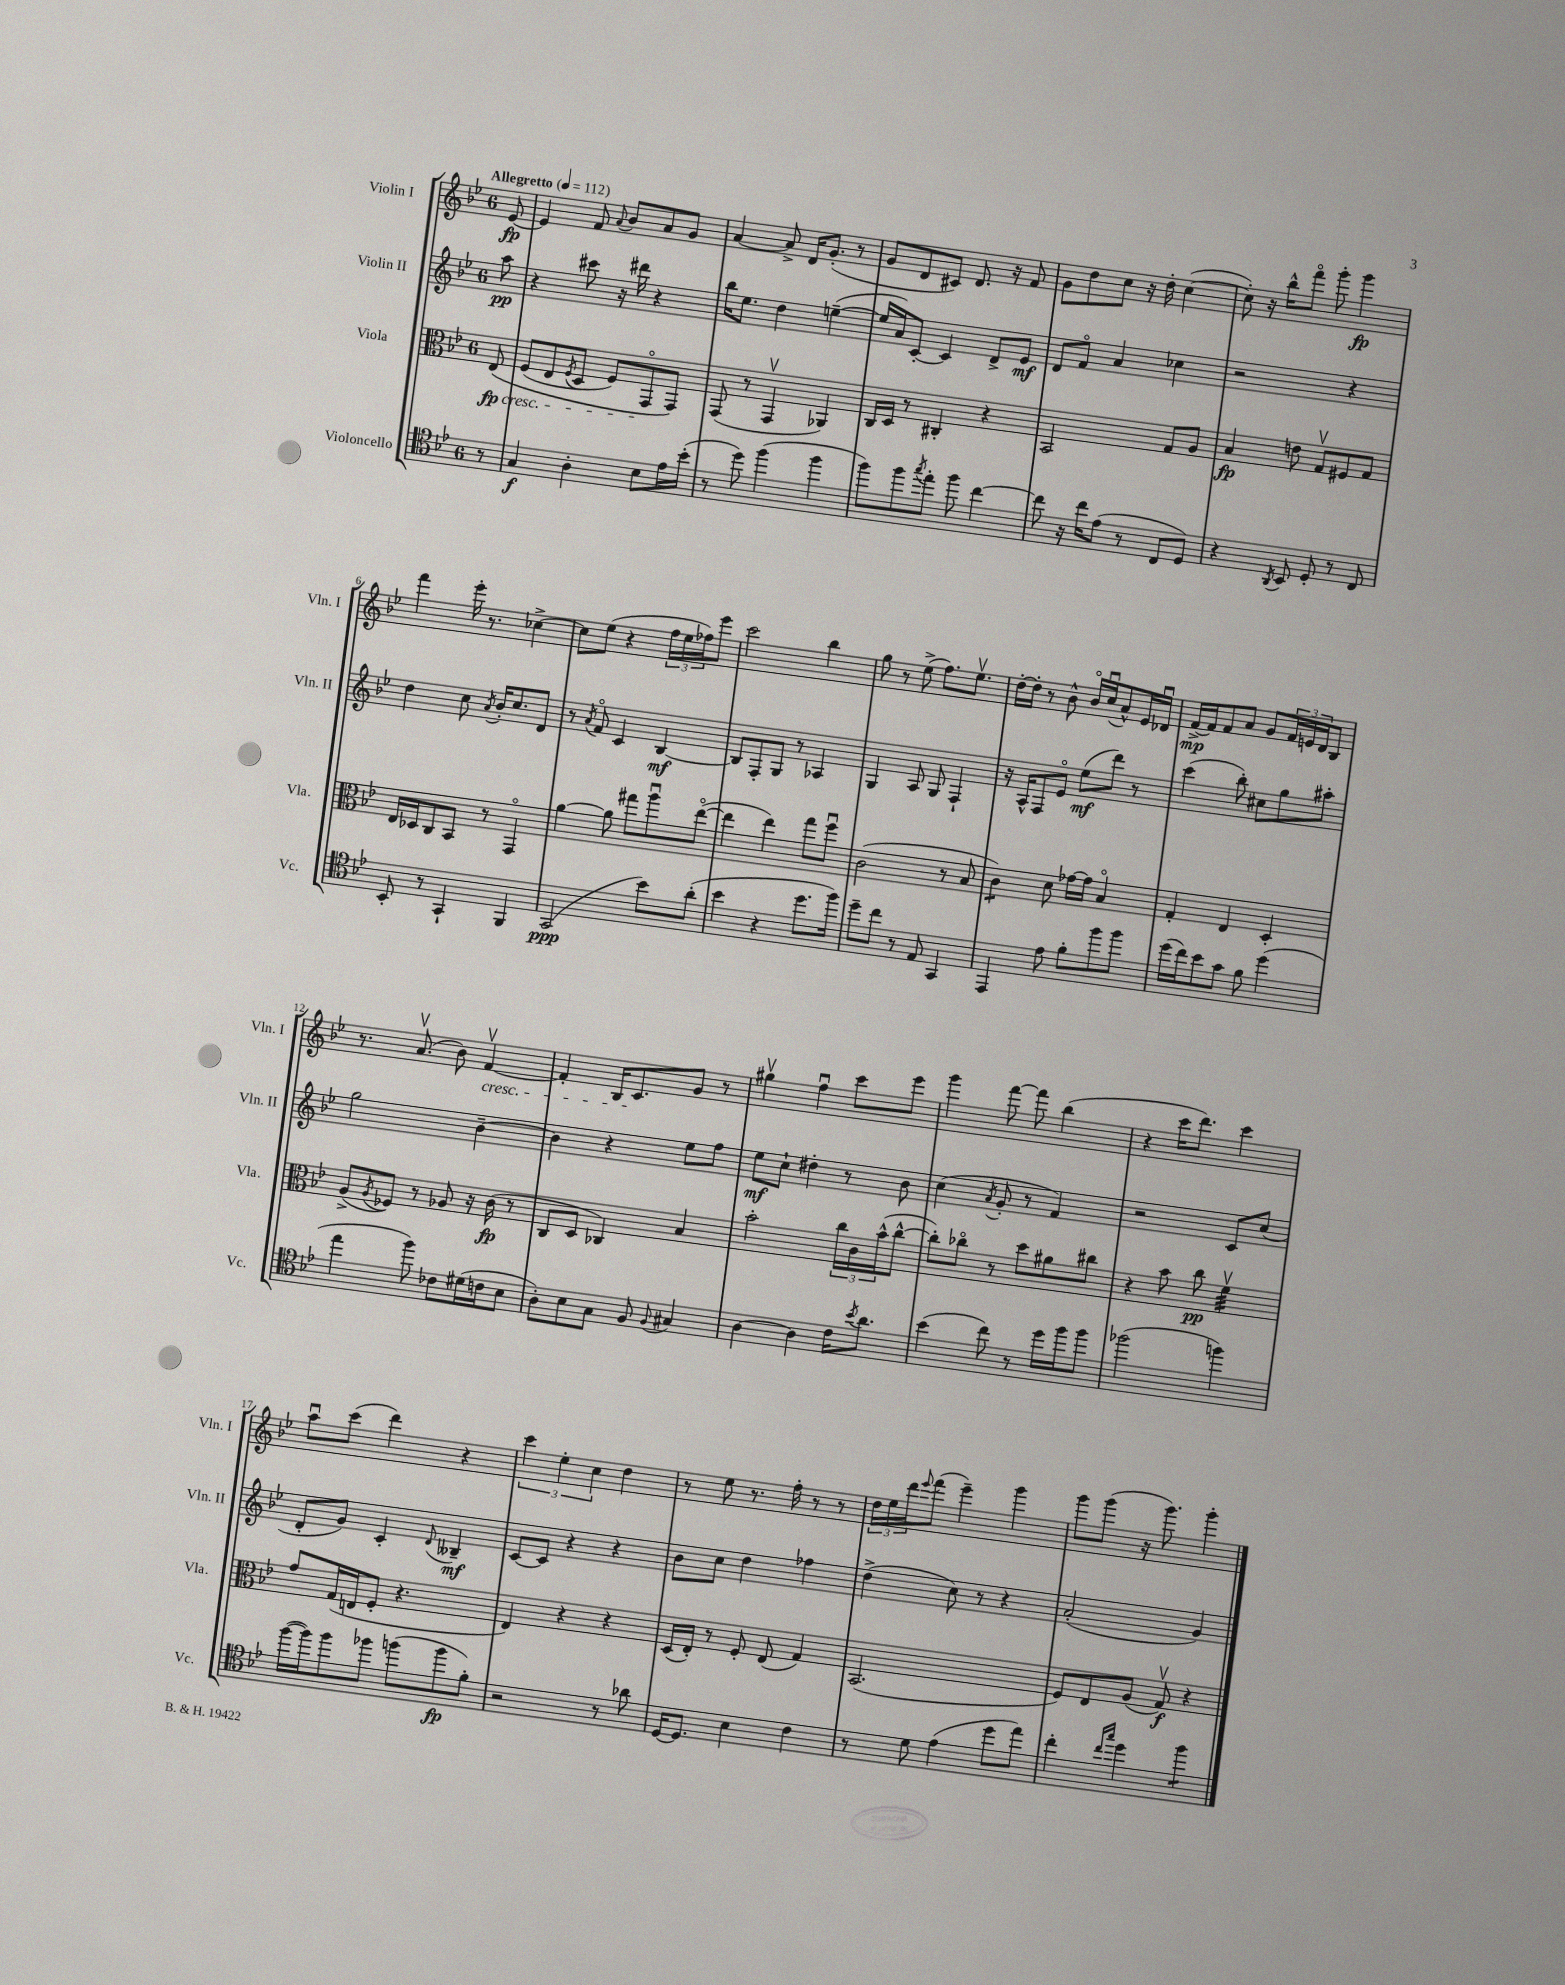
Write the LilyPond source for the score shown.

<<
\new StaffGroup <<
\new Staff = "s0" \with { instrumentName = "Violin I" shortInstrumentName = "Vln. I" } {
    \clef treble \key bes \major \once \override Staff.TimeSignature.style = #'single-digit \time 6/8 \partial 8 \tempo "Allegretto" 4 = 112
    ees'8~\fp |
    ees'4 f'8 \appoggiatura { a'8 } bes'8 a'8 g'8 |
    a'4~ a'8-> d'16 g'8.-.( r8 |
    g'8 d'8 cis'8) d'8. r16 f'8 |
    g'8 d''8 c''8 r16 d''16-. c''4~( |
    c''8-.) r16 bes''16-^ f'''8\flageolet g'''8-. g'''4\fp |
    f'''4 ees'''16-. r8. ces''4~-> |
    ces''8 ees''8( r4 \tuplet 3/2 { f''16 ees''16 fes''16) } ees'''8 |
    c'''2 bes''4 |
    g''8 r8 ees''8->( f''8.) ees''8.\upbow |
    d''16~-. d''16-. r8 bes'8-^ bes'16\flageolet c''16\downbow( a'8-^) ees'16 des'16\downbow |
    f'16~->\mp f'16 f'8 a'8 g'8 \tuplet 3/2 { f'16 e'16 d'16 } bes8 |
    r8. a'8.\upbow( bes'8) f'4~\upbow\cresc |
    f'4-. bes16 c'8.\! g'8 r8 |
    gis''4\upbow f''4\downbow c'''8 ees'''8 |
    g'''4 f'''8~ f'''8 bes''4( |
    r4 c'''16 d'''8.) c'''4 |
    a''8\downbow c'''8( d'''4) r4 |
    \tuplet 3/2 { c'''4 ees''4-. c''4 } d''4 |
    r8 ees''8 r8. f''16-. r8 r8 |
    \tuplet 3/2 { d''16 ees''16 d'''16 } \appoggiatura { ees'''8 } f'''8( ees'''4--) g'''4 |
    g'''8 g'''8( r16 g'''8.) g'''4-. \bar "|." |
}
\new Staff = "s1" \with { instrumentName = "Violin II" shortInstrumentName = "Vln. II" } {
    \clef treble \key bes \major \once \override Staff.TimeSignature.style = #'single-digit \time 6/8 \partial 8
    a''8\pp |
    r4 cis'''8 r16 dis'''16 r4 |
    bes''16 ees''8. d''4 e''4~--( |
    e''16 a'16) c'8~-. c'4 d'8-> ees'8\mf |
    d'8 f'8\flageolet a'4 ces''4 |
    r2 r4 |
    d''4 c''8 \acciaccatura { a'8 } bes'16-. c''8. d'8 |
    r8 \acciaccatura { a'8 } f'8\flageolet c'4 bes4~\mf |
    bes8 f8-. g8 r8 aes4 |
    g4 a8 g8 f4-! |
    r16 a16-^ f8 ees'8\flageolet ees''8\mf( d'''8) r8 |
    c'''4( bes''8-.) cis''8 g''8 ais''8-. |
    g''2 bes'4~-- |
    bes'4 r4 ees''8 f''8 |
    ees''8\mf c''8-! dis''4-. r8 bes'8 |
    c''4( \acciaccatura { a'8 } g'8-. r8 f'4) |
    r2 c'8 c''8( |
    d'8-. g'8) c'4-. \appoggiatura { d'8 } beses4--\mf |
    c'8~ c'8 r4 r4 |
    bes'8 c''8 d''4 fes''4 |
    d''4->( c''8) r8 r4 |
    a'2-.( g'4) \bar "|." |
}
\new Staff = "s2" \with { instrumentName = "Viola" shortInstrumentName = "Vla." } {
    \clef alto \key bes \major \once \override Staff.TimeSignature.style = #'single-digit \time 6/8 \partial 8
    ees8\fp\cresc\( |
    f8( ees8 \acciaccatura { f8 } d8 f8) g,8\flageolet\! g,8\) |
    g,8( r8 g,4\upbow aes,4) |
    c16 d16 r8 cis4-. r4 |
    bes,2 g8 a8 |
    bes4\fp e'8 g8\upbow fis8 g8 |
    ees16 des16 c8 bes,8 r8 g,4\flageolet |
    a'4~ a'8 gis''8 a''8\downbow ees''8~\flageolet( |
    ees''4 ees''4) g''8 f''8\downbow |
    c'2( r8 bes8 |
    c'4:8) d'8 ges'16~ ges'16 bes4\flageolet |
    g4-. ees4 d4-. |
    a8->( \acciaccatura { a8 } fes8) r8 aes8 r16 c'16\fp( r8 |
    c8 d8 ces4) bes4 |
    bes'2-. \tuplet 3/2 { c''16 c'16 bes'16-^( } c''8~-^ |
    c''8-.) ces''8\flageolet r8 d''8 ais'8 cis''8 |
    r4 bes'8 c''8\pp f'4:32\upbow |
    g'8 g16( e16 f8-. r4. |
    ees4) r4 r4 |
    d16( ees16-.) r8 f8-. ees8( g4) |
    bes,2.( |
    f8) ees8 a8( g8\upbow\f) r4 \bar "|." |
}
\new Staff = "s3" \with { instrumentName = "Violoncello" shortInstrumentName = "Vc." } {
    \clef tenor \key bes \major \once \override Staff.TimeSignature.style = #'single-digit \time 6/8 \partial 8
    r8 |
    g4\f a4-. bes8 ees'16 bes'16-.( |
    r8 d''8) f''4( f''4 |
    f''8) f''8 \acciaccatura { g''8 } ees''8-. f''8 c''4~ |
    c''8 r16 c''16 ees'8( r8 c8 d8) |
    r4 \acciaccatura { a,8 } bes,8 d8-. r8 c8 |
    bes,8-. r8 g,4-! f,4 |
    g,2\ppp( bes'8) a'8-.( |
    bes'4 r4 d''8. f''16) |
    d''8-- c''8 r8 ees8 g,4 |
    ees,4 ees'8 f'8-. f''8 f''8 |
    d''16( c''16) bes'8 g'8 f'8 d''4( |
    ees''4 f''8) ces'8 dis'16( c'16 bes8 |
    a8-.) bes8 g8 f8 \appoggiatura { f8 } gis4 |
    a4~ a4 c'16 \acciaccatura { bes'8 } a'8. |
    bes'4( c''8) r8 d''16 f''16 f''8 |
    fes''2( f''4) |
    f''16~( f''16) f''8 fes''8 f''8( f''8\fp f'8-.) |
    r2 r8 aes'8 |
    d16~ d8. bes4 c'4 |
    r8 d'8 ees'4( d''8 ees''8) |
    c''4-. \grace { c''16 g''16 } d''4 f''4:8 \bar "|." |
}
>>
>>
